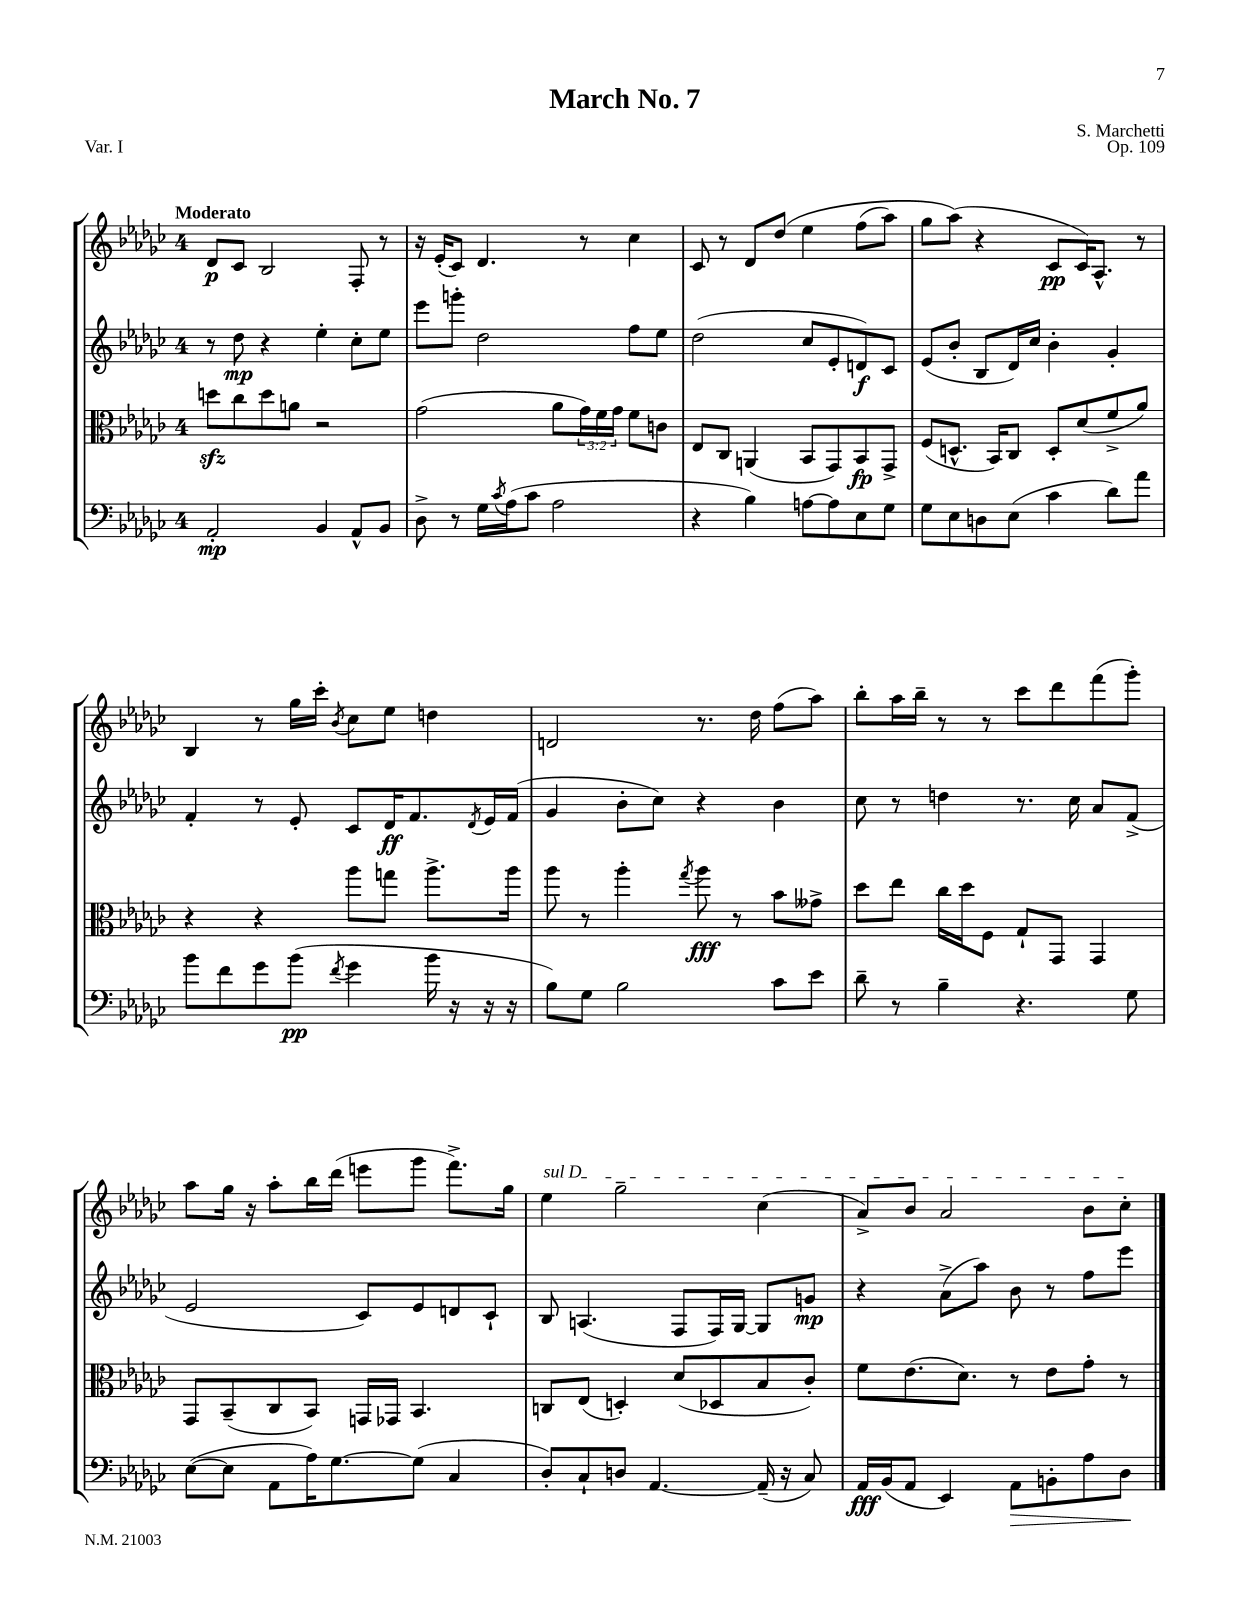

**kern	**kern	**kern	**kern
*staff4	*staff3	*staff2	*staff1
*clefF4	*clefC3	*clefG2	*clefG2
*k[b-e-a-d-g-c-]	*k[b-e-a-d-g-c-]	*k[b-e-a-d-g-c-]	*k[b-e-a-d-g-c-]
*M4/4	*M4/4	*M4/4	*M4/4
2AA-'	8dd	8r	8d-
.	8cc-	8dd-	8c-
.	8dd	4r	2B-
.	8a	.	.
4BB-	2r	4ee-'	.
8AA-^^	.	8cc-'	8F'
8BB-	.	8ee-	8r
=	=	=	=
8D-^	(2g-	8eee-	16r
.	.	.	(16e-'
8r	.	8ggg'	8c-)
16G-	.	2dd-	4.d-
8qc-	.	.	.
(16A-	.	.	.
8c-	.	.	.
2A-	8a-	.	.
.	24g-)	.	8r
.	24f	.	.
.	24g-	.	.
.	8f	8ff	4cc-
.	8c	8ee-	.
=	=	=	=
4r	8E-	(2dd-	8c-
.	8C-	.	8r
4B-)	(4AA	.	8d-
.	.	.	&(8dd-
[8A	8BB-	8cc-	4ee-
8A]	8GG-)	8e-'	.
8E-	8BB-	8d)	(8ff
8G-	8GG-^	8c-	8aa-)
=	=	=	=
8G-	(8F	(8e-	8gg-
8E-	8.D^^	8b-'	(8aa-&)
8D	.	8B-	4r
.	16BB-)	.	.
(8E-	8C-	16d-)	.
.	.	16cc-	.
4c-	8D'	4b-'	8c-
.	(8d-	.	16c-)
.	.	.	8.A-^^
8d-)	8f^	4g-'	.
8a-	8a-)	.	8r
=	=	=	=
8b-	4r	4f'	4B-
8f	.	.	.
8g-	4r	8r	8r
(8b-	.	8e-'	16gg-
.	.	.	16ccc-'
8qf	.	.	8qb-
4g-	8aa-	8c-	8cc-
.	8gg	16d-	8ee-
.	.	8.f	.
16b-	8.aa-^	.	4dd
16r	.	.	.
.	.	8qd-	.
16r	.	16e-	.
16r	16aa-	(16f	.
=	=	=	=
8B-)	8aa-	4g-	2d
8G-	8r	.	.
2B-	4aa-'	8b-'	.
.	.	8cc-)	.
.	8qgg-	.	.
.	8aa-	4r	8.r
.	8r	.	.
.	.	.	16dd-
8c-	8b-	4b-	(8ff
8e-	8g--^	.	8aa-)
=	=	=	=
8d-~	8dd-	8cc-	8bb-'
8r	8ee-	8r	16aa-
.	.	.	16bb-~
4B-~	16cc-	4dd	8r
.	16dd-	.	.
.	8F	.	8r
4.r	8G-`	8.r	8ccc-
.	8GG-	.	8ddd-
.	.	16cc-	.
.	4GG-	8a-	(8fff
8G-	.	(8f^	8ggg-')
=	=	=	=
([8E-	8GG-	2e-	8aa-
8E-]	(8BB-~	.	16gg-
.	.	.	16r
8AA-	8C-	.	8aa-'
16A-)	8BB-)	.	16bb-
[8.G-	.	.	(16ddd-
.	16GG	8c-)	8eee
.	16GG-	.	.
(8G-]	4.BB-	8e-	8ggg-
4C-	.	8d	8.fff^)
.	.	8c-`	.
.	.	.	16gg-
=	=	=	=
8D-')	8C	8B-	4ee-
8C-`	(8E-	(4.A	.
8D	4D')	.	2gg-~
[4.AA-	.	.	.
.	(8d-	8F	.
.	8D-	16F)	.
.	.	[16G-	.
(16AA-~]	8B-	8G-]	(4cc-
16r	.	.	.
8C-)	8c-')	8g	.
=	=	=	=
16AA-	8f	4r	8a-^)
(16BB-	.	.	.
8AA-	(8.e-	.	8b-
4EE-)	.	(8a-^	2a-
.	8.d-)	.	.
.	.	8aa-)	.
8AA-	8r	8b-	.
8BB'	8e-	8r	.
8A-	8g-'	8ff	8b-
8D-	8r	8eee-	8cc-'
==	==	==	==
*-	*-	*-	*-
